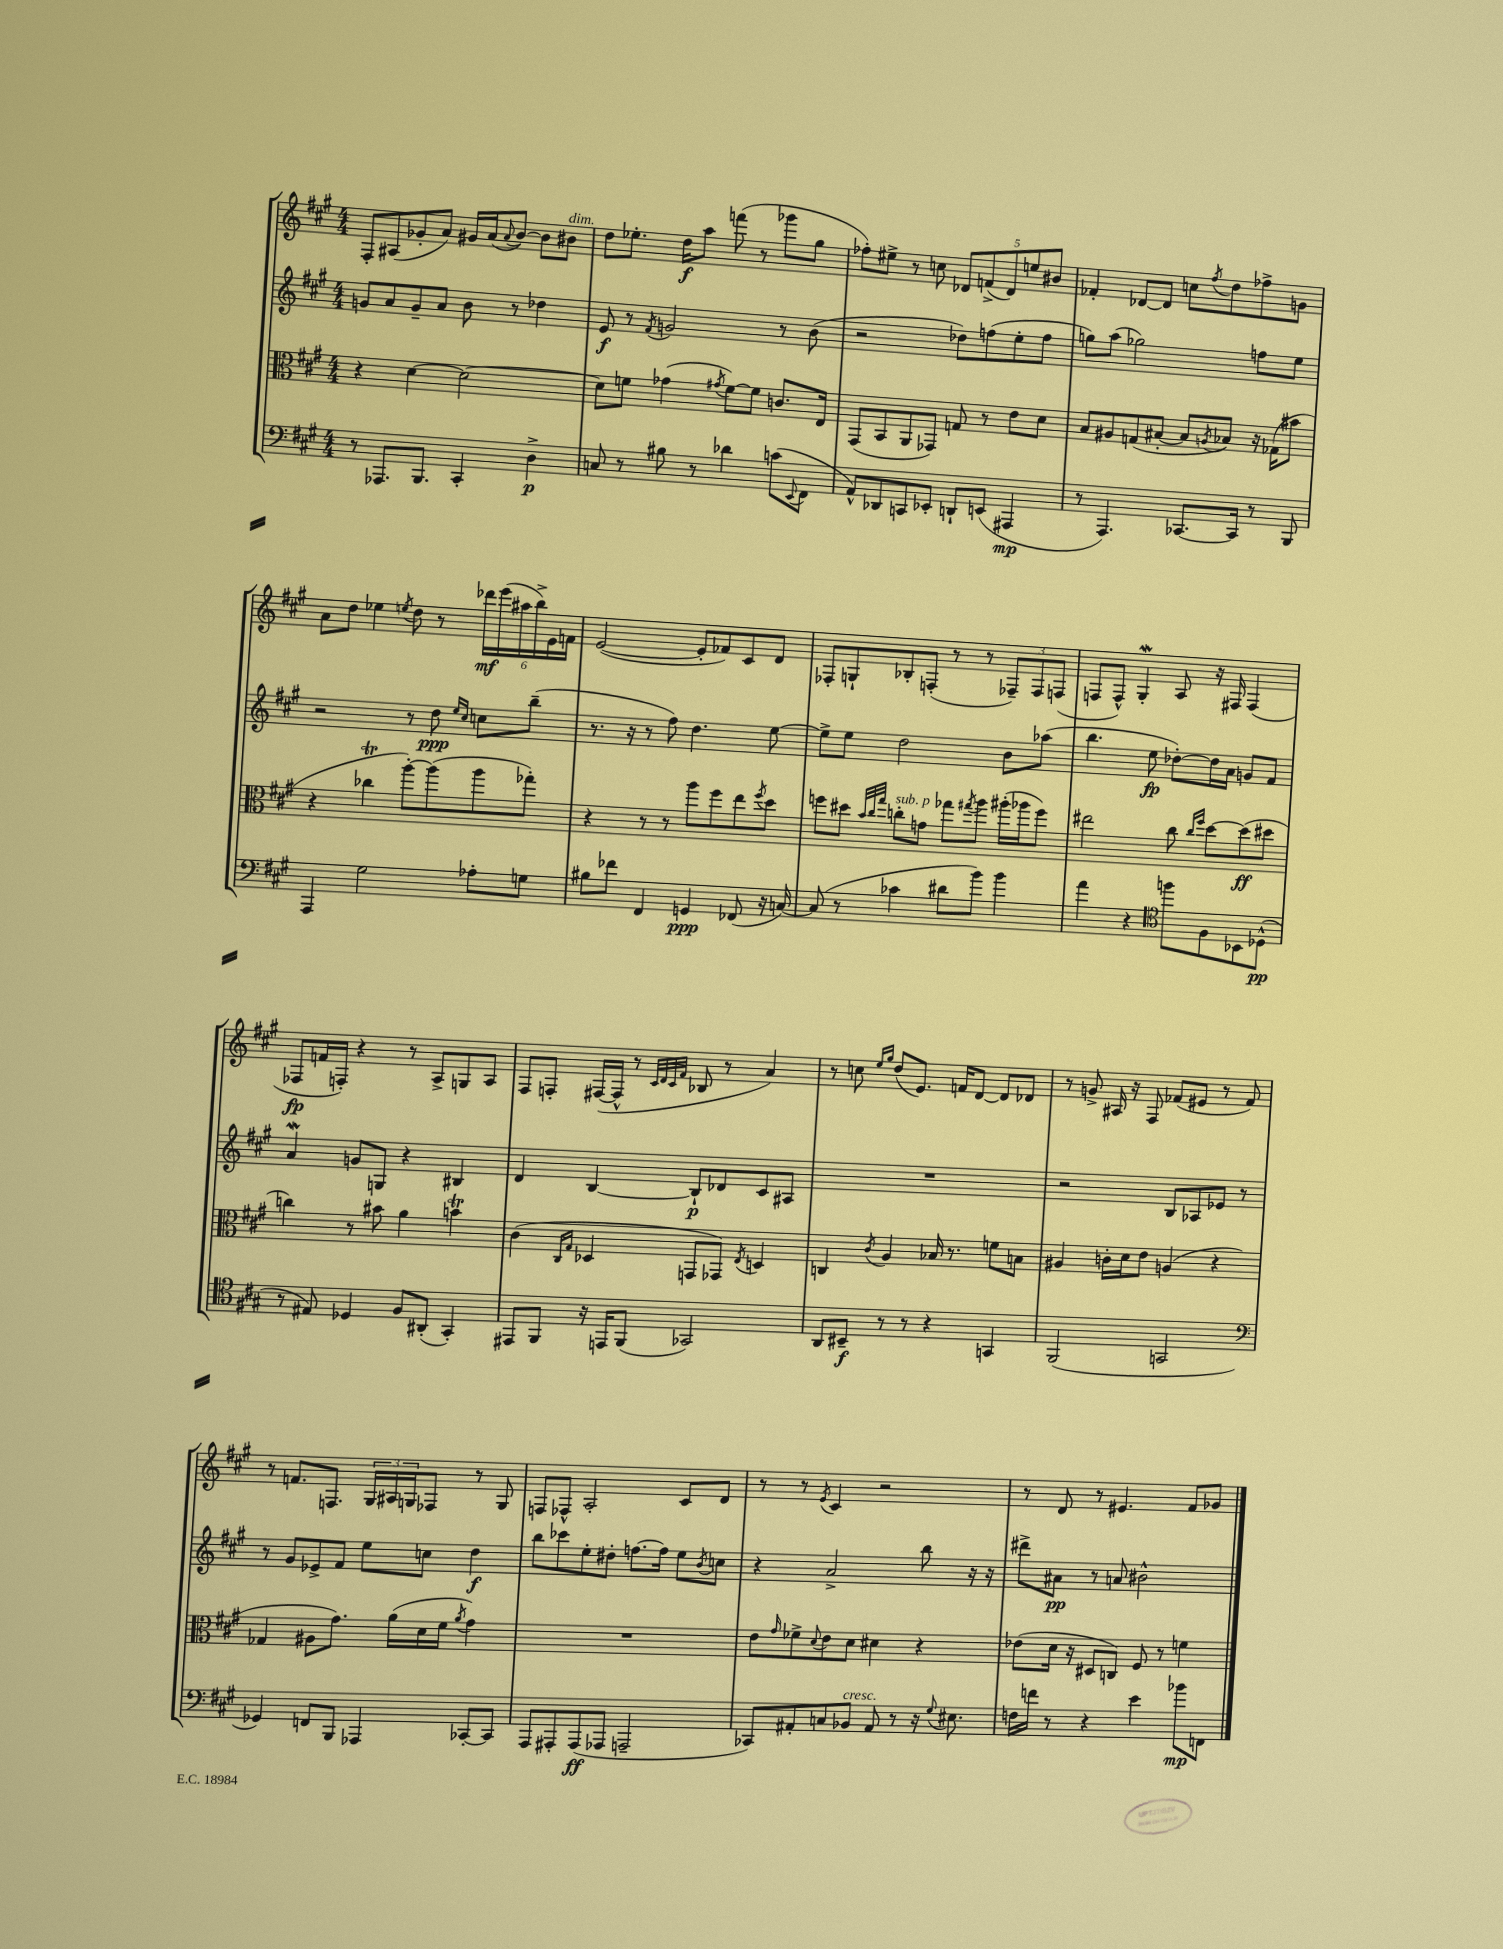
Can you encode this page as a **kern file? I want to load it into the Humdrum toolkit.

**kern	**dynam	**kern	**dynam	**kern	**dynam	**kern	**dynam
*part4	*part4	*part3	*part3	*part2	*part2	*part1	*part1
*staff4	*staff4	*staff3	*staff3	*staff2	*staff2	*staff1	*staff1
*clefF4	*	*clefC3	*	*clefG2	*	*clefG2	*
*k[f#c#g#]	*	*k[f#c#g#]	*	*k[f#c#g#]	*	*k[f#c#g#]	*
*M4/4	*	*M4/4	*	*M4/4	*	*M4/4	*
=57	=57	=57	=57	=57	=57	=57	=57
8r	.	4r	.	8gn/L	.	8F#'/L	.
8.AAA-X/L	.	.	.	8a/	.	(8A#X/	.
.	.	[4d\	.	8g~/	.	8g-X'/	.
8.BBB/J	.	.	.	.	.	.	.
.	.	.	.	8a/J	.	8a/J)	.
4CC#'/	.	2d\_	.	8b\	.	16g#X/LL	.
.	.	.	.	.	.	(16a/J	.
.	.	.	.	.	.	8qqa/	.
.	.	.	.	8r	.	[8b/J)	.
4D^\	p	.	.	4dd-X\	.	8b\L]	.
!	!	!	!	!	!	!LO:TX:a:i:t=dim.	!
.	.	.	.	.	.	8b#X\J	.
=58	=58	=58	=58	=58	=58	=58	=58
8Cn/	.	8d\L]	.	8e/	f	8dd\L	.
8r	.	8fn\J	.	8r	.	8.ee-X'\J	.
.	.	.	.	8qf#/	.	.	.
8B#X\	.	(4g-X\	.	2gn/	.	.	.
.	.	.	.	.	.	16dd\KL	f
8r	.	.	.	.	.	8aa\J	.
.	.	8qg#X/	.	.	.	.	.
4d-X\	.	[8f\L)	.	.	.	(8fffn\	.
.	.	8f\J]	.	.	.	8r	.
(8cn\L	.	8.cn/L	.	8r	.	8ggg-X\L	.
8qqEE/	.	.	.	.	.	.	.
8FF#\J	.	.	.	(8b\	.	8gg#\J	.
.	.	16E/Jk	.	.	.	.	.
=59	=59	=59	=59	=59	=59	=59	=59
8AA^^/L)	.	(8GG#/L	.	2r	.	8ff-X'\L)	.
8DD-X/	.	8BB/	.	.	.	8ee#X^\J	.
8CCn/	.	8AA/	.	.	.	8r	.
8EE-X'/J	.	8GG-X/J)	.	.	.	8ccn\	.
8DDn`/L	.	8Gn/	.	8dd-X\L)	.	10d-X/L	.
.	.	.	.	.	.	(10fn^/	.
(8EEn/J	.	8r	.	(8ffn\	.	.	.
.	.	.	.	.	.	10d-/)	.
4AAA#X/	mp	8e\L	.	8ee'\	.	.	.
.	.	.	.	.	.	10een/	.
.	.	8d\J	.	8ff\J	.	.	.
.	.	.	.	.	.	10b#X/J	.
=60	=60	=60	=60	=60	=60	=60	=60
8r	.	8B/L	.	8ggn\L)	.	4f-X'/	.
4.AAA/)	.	8A#X/	.	(8aa\J	.	.	.
.	.	(8Gn/	.	2gg-X\)	.	[8d-X/L	.
.	.	[8B#X'/J	.	.	.	8d-/J]	.
[8.CC-X/L	.	8B#/L]	.	.	.	8ccn\L	.
.	.	8qAn/	.	.	.	8qff#/	.
.	.	8B-X/J)	.	.	.	8dd\	.
16CC-/Jk]	.	.	.	.	.	.	.
8r	.	16r	.	8ffn\L	.	8ff-X^\	.
.	.	(16G-X\KL	.	.	.	.	.
8BBB/	.	8b#X\J	.	8ee\J	.	8gn\J	.
!!LO:LB:g=z
=61	=61	=61	=61	=61	=61	=61	=61
4AAA/	.	4r	.	2r	.	8a\L	.
.	.	.	.	.	.	8dd\J	.
2G#\	.	4cc-XT\	.	.	.	4ee-X\	.
.	.	.	.	.	.	8qeen/	.
.	.	[8aa'\L)	.	8r	.	8dd\	.
.	.	(8aa\]	.	8dd\	ppp	8r	.
.	.	.	.	16qqee/LL	.	.	.
.	.	.	.	16qqcc#/JJ	.	.	.
8A-X'\L	.	8aa\	.	8ccn\L	.	24ddd-X\LL	mf
.	.	.	.	.	.	(24eee\	.
.	.	.	.	.	.	24aa#X\	.
8Gn\J	.	8gg-X'\J)	.	(8bb~\J	.	24bb^\)	.
.	.	.	.	.	.	24e\	.
.	.	.	.	.	.	24fn\JJ	.
=62	=62	=62	=62	=62	=62	=62	=62
8B#X\L	.	4r	.	8.r	.	([2e/	.
8f-X\J	.	.	.	.	.	.	.
.	.	.	.	16r	.	.	.
4FF#/	.	8r	.	8r	.	.	.
.	.	8r	.	8ff#\)	.	.	.
4GGn/	ppp	8aa\L	.	4.dd\	.	8e'/L]	.
.	.	8ff#\	.	.	.	8f-X/)	.
(8FF-X/	.	8ee\	.	.	.	8c#/	.
.	.	8qff#/	.	.	.	.	.
16r	.	8dd\J	.	[8ee\	.	8d/J	.
[16Cn/)	.	.	.	.	.	.	.
=63	=63	=63	=63	=63	=63	=63	=63
(8C/]	.	8ffn\L	.	8ee^\L]	.	8F-X'/L	.
8r	.	8dd#X\J	.	8ee\J	.	8Gn`/	.
.	.	32qqb/LLL	.	.	.	.	.
.	.	32qqcc#/	.	.	.	.	.
.	.	32qqgg#/JJJ	.	.	.	.	.
!	!	!LO:TX:a:i:t=sub. p	!	!	!	!	!
4c-X\	.	8ccn'\L	.	2dd\	.	8B-X'/	.
.	.	8gn\J	.	.	.	(8Fn'/J	.
8d#X\L	.	8gg-X\L	.	.	.	8r	.
.	.	8qgg#X/	.	.	.	.	.
8b\J)	.	8aa\J	.	.	.	8r	.
4b\	.	(16aa#X'\LL	.	8b\L	.	12F-X~/L)	.
.	.	16aa-X\J	.	.	.	.	.
.	.	.	.	.	.	12F-/	.
.	.	8ff\J)	.	(8aa-X\J	.	.	.
.	.	.	.	.	.	(12Fn/J	.
=64	=64	=64	=64	=64	=64	=64	=64
4a\	.	2ee#X\	.	4.bb\	.	8Fn/L	.
.	.	.	.	.	.	8F^^/J)	.
4r	.	.	.	.	.	4G#W'/	.
.	.	.	.	8ee\	fp	.	.
*clefC4	*	*	*	*	*	*	*
8ffn\L	.	8cc#\	.	[8dd-X'\L)	.	8A/	.
.	.	16qqcc#/LL	.	.	.	.	.
.	.	16qqff#/JJ	.	.	.	.	.
8F#\	.	[8dd\L	.	16dd-\L]	.	16r	.
.	.	.	.	16a\JJ	.	16F#X/	.
8BB-X\	.	(8dd\]	ff	8gn/L	.	(4F#/	.
(8D-X^^\J	pp	8dd#X\J	.	8f#/J	.	.	.
!!LO:LB:g=z
=65	=65	=65	=65	=65	=65	=65	=65
8r	.	4ccn\)	.	4aw/	.	8F-X/L	fp
8E#X/)	.	.	.	.	.	16fn/L	.
.	.	.	.	.	.	16Fn'/JJ)	.
4D-X/	.	8r	.	8gn/L	.	4r	.
.	.	8b#X\	.	8Gn/J	.	.	.
8F#/L	.	4a\	.	4r	.	8r	.
(8AA#X'/J	.	.	.	.	.	8A^/L	.
4GG#'/)	.	4bnT\	.	4B#X/	.	8Gn/	.
.	.	.	.	.	.	8A/J	.
=66	=66	=66	=66	=66	=66	=66	=66
8EE#X/L	.	(4c#\	.	4d/	.	8F#/L	.
8FF#/J	.	.	.	.	.	8Fn'/J	.
.	.	16qqC#/LL	.	.	.	.	.
.	.	16qqG#/JJ	.	.	.	.	.
16r	.	4D-X/	.	[4B/	.	([16F#X/LL	.
16EEn/KL	.	.	.	.	.	16F#^^/JJ]	.
(8FF#/J	.	.	.	.	.	8r	.
.	.	.	.	.	.	32qqc#/LLL	.
.	.	.	.	.	.	32qqd/	.
.	.	.	.	.	.	32qqc#/	.
.	.	.	.	.	.	32qqf#/JJJ	.
2GG-X/)	.	8GGn/L	.	8B`/L]	p	8B-X/	.
.	.	8GG-X/J)	.	8d-X/	.	8r	.
.	.	8qE/	.	.	.	.	.
.	.	4Dn/	.	8c#/	.	4a/)	.
.	.	.	.	8A#X/J	.	.	.
=67	=67	=67	=67	=67	=67	=67	=67
8AA/L	.	4Cn/	.	1r	.	8r	.
8BB#X~/J	f	.	.	.	.	8ccn\	.
.	.	.	.	.	.	16qqee/LL	.
.	.	8qc#/	.	.	.	16qqgg#/JJ	.
8r	.	4A/	.	.	.	(8dd/L	.
8r	.	.	.	.	.	8.e/J)	.
4r	.	16B-X/	.	.	.	.	.
.	.	8.r	.	.	.	16fn/KL	.
.	.	.	.	.	.	[8d/J	.
4GGn/	.	8fn\L	.	.	.	8d/L]	.
.	.	8Bn\J	.	.	.	8d-X/J	.
=68	=68	=68	=68	=68	=68	=68	=68
(2FF#/	.	4A#X/	.	2r	.	8r	.
.	.	.	.	.	.	8gn^/	.
.	.	16cn'\LL	.	.	.	16A#X/	.
.	.	16d\J	.	.	.	16r	.
.	.	8e\J	.	.	.	8F#/	.
2GGn/	.	(4An/	.	8B/L	.	(8f-X/L	.
.	.	.	.	8A-X/	.	8e#X/J	.
.	.	4r	.	8e-X/J	.	8r	.
.	.	.	.	8r	.	8f-/)	.
!!LO:LB:g=z
=69	=69	=69	=69	=69	=69	=69	=69
*clefF4	*	*	*	*	*	*	*
4GG-X/)	.	4G-X/	.	8r	.	8r	.
.	.	.	.	8g#/L	.	8.fn/L	.
8FFn/L	.	8A#X\L	.	8e-X^/	.	.	.
.	.	.	.	.	.	8.Fn/J	.
8BBB/J	.	8.g#\J)	.	8f#/J	.	.	.
4AAA-X/	.	.	.	8ee\L	.	24G#/LL	.
.	.	.	.	.	.	24A#X/	.
.	.	(16a\LL	.	.	.	.	.
.	.	.	.	.	.	24Gn/J	.
.	.	16d\	.	8ccn\J	.	8F-X/J	.
.	.	16f#\JJ	.	.	.	.	.
.	.	8qa/	.	.	.	.	.
[8CC-X'/L	.	4g#\)	.	4dd\	f	8r	.
8CC-/J]	.	.	.	.	.	8G/	.
=70	=70	=70	=70	=70	=70	=70	=70
8AAA/L	.	1r	.	8bb\L	.	8Fn/L	.
8AAA#X'/	.	.	.	8ccc-X\	.	8F-X^^/J	.
(8AAA#/	ff	.	.	8ee'\	.	2A'/	.
8AAA-X/J	.	.	.	8dd#X'\J	.	.	.
2AAAn~/	.	.	.	[8.ffn\L	.	.	.
.	.	.	.	16ff\Jk]	.	.	.
.	.	.	.	8ee\L	.	8c#/L	.
.	.	.	.	8qb/	.	.	.
.	.	.	.	8ccn\J	.	8d/J	.
=71	=71	=71	=71	=71	=71	=71	=71
8CC-X/L)	.	8e\L	.	4r	.	8r	.
.	.	16qqg#/	.	.	.	.	.
8AA#X'/	.	8f-X^\	.	.	.	8r	.
.	.	8qqd/	.	.	.	8qe/	.
8Cn/	.	8e\	.	2a^/	.	4c#/	.
!LO:TX:a:i:t=cresc.	!	!	!	!	!	!	!
8BB-X/J	.	8d\J	.	.	.	.	.
8AA#/	.	4d#X\	.	.	.	2r	.
8r	.	.	.	.	.	.	.
16r	.	4r	.	8bb\	.	.	.
8qqG#/	.	.	.	.	.	.	.
8.E#X\	.	.	.	.	.	.	.
.	.	.	.	16r	.	.	.
.	.	.	.	16r	.	.	.
=72	=72	=72	=72	=72	=72	=72	=72
16Fn\LL	.	(8e-X\L	.	8ddd#X^\L	.	8r	.
16fn\JJ	.	.	.	.	.	.	.
8r	.	16d\Jk	.	8a#X\J	pp	8d/	.
.	.	16r	.	.	.	.	.
4r	.	8D#X/L	.	8r	.	8r	.
.	.	8Cn/J)	.	8an/	.	4.e#X/	.
4e\	.	8F#/	.	2b#X^^\	.	.	.
.	.	8r	.	.	.	.	.
8b-X\L	mp	4fn\	.	.	.	8f#/L	.
8FFn\J	.	.	.	.	.	8g-X/J	.
==	==	==	==	==	==	==	==
*-	*-	*-	*-	*-	*-	*-	*-
